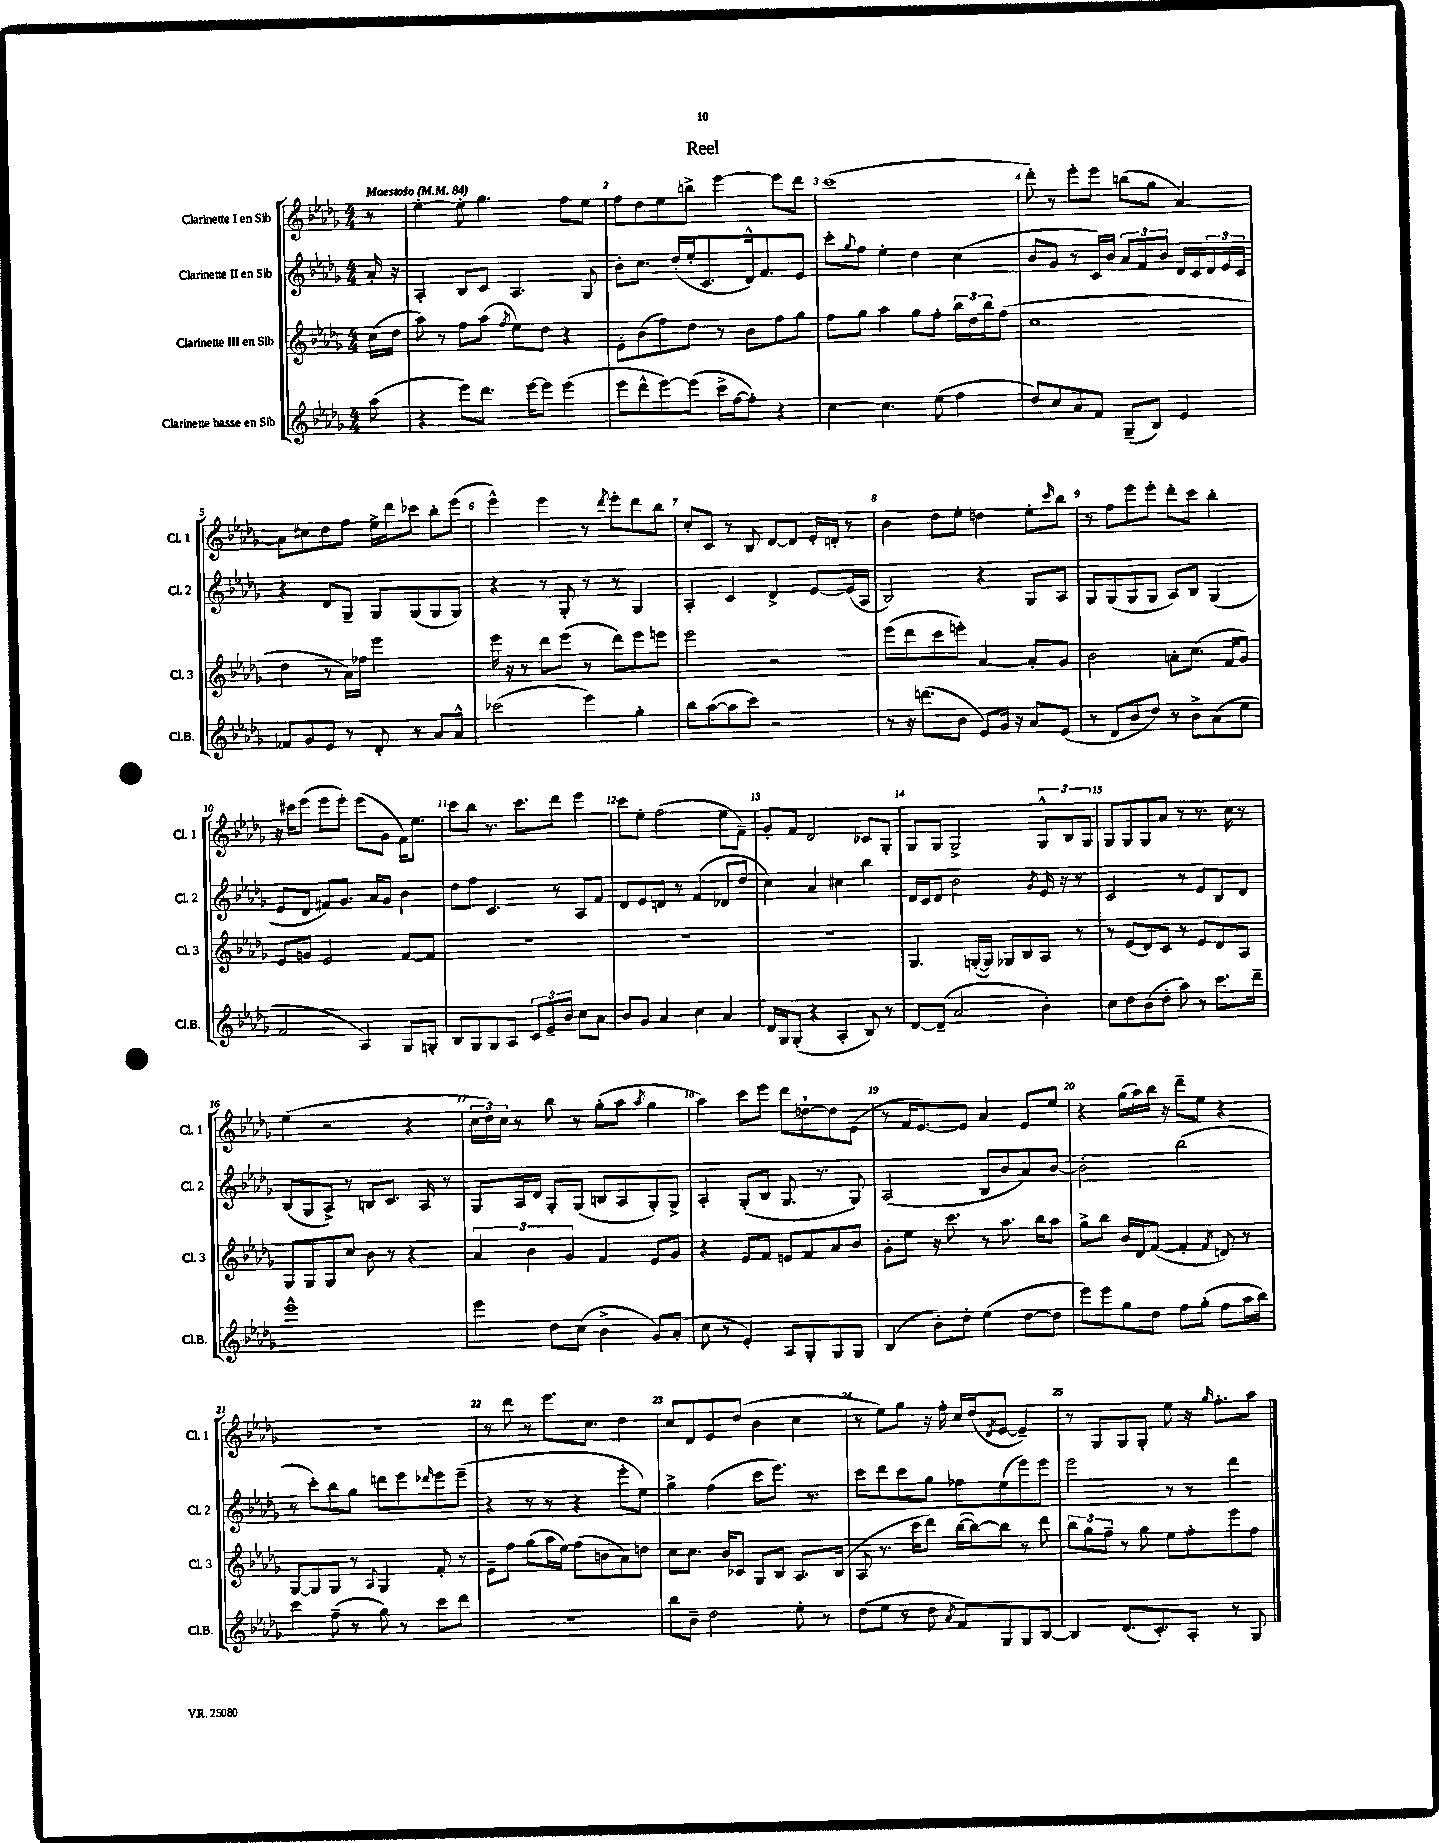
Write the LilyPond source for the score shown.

\header { title = "Reel" }
<<
\new StaffGroup <<
\new Staff = "s0" \with { instrumentName = "Clarinette I en Sib" shortInstrumentName = "Cl. 1" } {
    \clef treble \key des \major \numericTimeSignature \time 4/4 \partial 8 \tempo "Maestoso" 4 = 84
    r8 |
    ees''4~-. ees''8-. ges''4. f''8 ees''8 |
    f''8 des''8 ees''8 b''8-> ees'''4~ ees'''8 des'''8 |
    c'''1( |
    des'''8-.) r8 ees'''8-. ees'''8 b''8( ges''8 aes'4~) |
    aes'8 cis''8 des''8 f''8 ees''16-> des'''16 ces'''8 bes''8-. ees'''8( |
    ees'''4-^) ees'''4 r8 \acciaccatura { des'''8 } ees'''8-. des'''8 bes''8 |
    c''8-. c'8 r8 bes8 des'8~ des'8 ees'16-. d'16-. r8 |
    bes'4 des''8 ees''8-. d''4 ees''8-. \grace { c'''16 } bes''8 |
    r8 f''8 ees'''8 ees'''8-. des'''8-. c'''8 bes''4-. |
    r16 cis'''16 ees'''8( ees'''8 ees'''8-.) ees'''8( ges'8 f'16) ees''8. |
    c'''8 bes''8 r8. c'''8. des'''8 ees'''4 |
    c'''8 ees''8-. f''2( ees''8 f'8--) |
    ges'8-. f'8 des'2 ces'8 ges8-. |
    ges8 ges8 ges2-> \tuplet 3/2 { ges8-^ bes8 ges8 } |
    ges8 ges8 ges8 aes'8 r8 r8. c''16 r8 |
    ees''4( r2 r4 |
    \tuplet 3/2 { c''16 des''16) c''16 } r8 bes''8 r8 ges''8-.( aes''8 \acciaccatura { aes''8 } ges''4 |
    aes''4) c'''8 ees'''8 des'''8 d''8~-! d''8 ees'8( |
    r8 f'16 ees'8.~) ees'8 aes'4 ees'8 ees''8 |
    r4 ges''16( aes''16) bes''16 r16 des'''8-- ees''8 r4 |
    R1 |
    r8 des'''8 r8 ees'''8. c''8. des''4 |
    c''8 des'8 ees'8 des''8( bes'4 c''4 |
    r8 ees''8) ges''8 r16 f''16-. c''16 des''16( \acciaccatura { des'8 } ees'8~ ees'4--) |
    r8 ges8 ges8 ges8-. ees''8 r16 \grace { ges''16 } f''8.-. aes''8 \bar "|." |
}
\new Staff = "s1" \with { instrumentName = "Clarinette II en Sib" shortInstrumentName = "Cl. 2" } {
    \clef treble \key des \major \numericTimeSignature \time 4/4 \partial 8
    aes'16-. r16 |
    aes4-. bes8 c'8 aes4. ges8 |
    bes'8-. c''8. des''16-.( ees''16-. c'8. des'16-^) f'8. ees'8 |
    c'''8-. \appoggiatura { ges''8 } f''8 ees''4-. des''4 c''4( |
    bes'8 ges'8 r8 c'16) bes'16 \tuplet 3/2 { aes'8 f'8 bes'8 } des'16 c'16 \tuplet 3/2 { des'16 ees'16 c'16 } |
    r4 des'8 ges8-- ges8 ges8( ges8 ges8) |
    r4 r8 ges8-. r8 r8 ges4 |
    aes4-. c'4 des'4-> ees'8~ ees'16( aes16 |
    bes2) r4 ges8 aes8 |
    ges8 ges8( ges8 ges8 aes8) bes8 ges4( |
    ees'8 des'8 fis'8) ges'8. aes'16 ges'8 bes'4 |
    des''8 f''8 c'4. r8 aes8 f'8 |
    des'8 ees'8 d'8 r8 f'4( des'8 des''8 |
    c''4) aes'4 cis''4 bes''4 |
    des'16 c'16 des'8 bes'2 \acciaccatura { ges'8 } ees'16 r16 r8 |
    c'2 r8 ees'8 bes8 des'8 |
    bes8( ges8 aes8->) r8 b8 c'8. aes16 r8 |
    ges8 aes16 des'16 ges8-. ges8( b8 aes8 ges8-.) ges8-> |
    aes4-. ges8-.( bes8 ges8. r8. ges8) |
    aes2( bes8 bes'8 aes'8) bes'8~ |
    bes'2-. bes''2( |
    r8 c'''8-.) bes''8 ges''8 d'''8 ees'''8 \grace { des'''16 } ees'''8 ees'''8--( |
    r4 r8 r8 r4 ees'''8-. ees''8) |
    ges''4-> f''4( c'''8 ees'''8.) r8. |
    c'''8 des'''8 c'''8 ges''8 fes''8 ees''8( ees'''8) ees'''8 |
    ees'''2 r8 r8 des'''4 \bar "|." |
}
\new Staff = "s2" \with { instrumentName = "Clarinette III en Sib" shortInstrumentName = "Cl. 3" } {
    \clef treble \key des \major \numericTimeSignature \time 4/4 \partial 8
    c''16( des''16 |
    aes''8) r8 f''8 aes''8( \acciaccatura { f''8 } ees''8) des''8 r4 |
    ees'8-. bes'8( f''8) des''8 r8 bes'8 f''8 ges''8 |
    f''8 ges''8 aes''4 ges''8 f''8-. \tuplet 3/2 { bes''16 des''16 bes''16 } f''8( |
    c''1 |
    des''4 r8 aes'16) fes''16 ees'''2 |
    ees'''16 r16 r8 des'''8 ees'''8( r8 des'''8) ees'''8 e'''8 |
    ees'''2 r2 |
    ees'''8( des'''8 c'''8 e'''8-.) aes'4~ aes'8-. ges'8 |
    bes'2 a'8-. c''8.( f'16 ges'8) |
    ees'8 g'8 ees'2 f'8~ f'8 |
    R1 |
    R1 |
    R1 |
    ges4. g16~-.( g16) ges8 bes8 aes8 r8 |
    r8 ees'8( des'8) c'8 r8 ees'8 des'8 aes8 |
    ges8 ges8 ges8 c''8 bes'8 r8 r4 |
    \tuplet 3/2 { aes'4 bes'4 ges'4 } f'4 ees'8 ges'8 |
    r4 ees'8 f'8 e'8 f'8 aes'8 bes'8 |
    ges'8-. ees''8 r16 c'''8. r8 aes''8. bes''16 aes''8 |
    ges''8-> bes''8 bes'16 des'16 f'8~( f'4-. \acciaccatura { f'8 } d'8) r8 |
    ges8~ ges8 ges8 r8 \appoggiatura { aes8 } ges4 f'8-. r8 |
    ees'8-- f''8 ges''8( aes''16 ees''16) f''8( b'8 aes'8) d''8 |
    c''8 c''8. bes'16 ces'8 ges8 bes8 aes8. bes16( |
    aes8 r8. c'''16 des'''8) bes''16~( bes''16~) bes''8 r8 des'''8 |
    \tuplet 3/2 { bes''8 ges''8 f''8-- } r8 ges''8 ees''8 f''8-. ees'''8 f''8 \bar "|." |
}
\new Staff = "s3" \with { instrumentName = "Clarinette basse en Sib" shortInstrumentName = "Cl.B." } {
    \clef treble \key des \major \numericTimeSignature \time 4/4 \partial 8
    aes''8( |
    r4 ees'''8) des'''8. ees'''16~ ees'''8 ees'''4( |
    ees'''8 des'''8-^ ees'''8~) ees'''8( c'''16-> f''16~ f''8-.) r4 |
    c''4~ c''4. ees''8( f''4 |
    des''8) c''8 aes'8 f'8 ges8--( bes8) ees'4 |
    fes'8 ges'8 ees'8 r8 des'8-. r8 aes'8 aes'8-^ |
    ces'''2( ees'''4) ges''4-. |
    bes''8 aes''8~( aes''8 c'''8) r2 |
    r8 r16 d'''8.( bes'8 ees'8) ges'16 r16 aes'8 ees'8( |
    r8 des'8 bes'8 des''8) r8 bes'8-> aes'8( ees''8 |
    f'2 aes4) ges8 g8-. |
    bes8 ges8 ges8 aes8 \tuplet 3/2 { c'8 ees'8-- bes'8 } c''8 aes'8 |
    bes'8 ges'8 aes'4 c''4 aes'4 |
    des'16 ges16 ges8-.( r4 aes4-. bes8) r8 |
    des'8~ des'8--( aes'2 bes'4-.) |
    c''8 des''8 bes'8( des''8-. aes''8) r8 c'''8. des'''16-- |
    ees'''1-^ |
    ees'''4 des''8 c''8( bes'4-> ges'8) aes'8-.( |
    c''8 r8 ees'4-.) aes8 ges8-. ges8 ges8 |
    bes4( bes'8-.) des''8-. ees''4( des''8~ des''8 |
    ees'''8) ees'''8 ges''8 des''8 f''8 ges''8-.( f''8 aes''16 bes''16) |
    c'''4 f''8--( r8 ges''8) r8 c'''8 des'''8 |
    r1 |
    bes''8 bes'8-- des''2 ees''8-. r8 |
    des''8( ees''8 r8 des''8 \acciaccatura { aes'8 } f'8) ges8 ges8 bes8~ |
    bes4 des'8.( c'8.-.) aes8-. r8 ges8 \bar "|." |
}
>>
>>
\layout { \context { \Score \override BarNumber.break-visibility = ##(#f #t #t) barNumberVisibility = #all-bar-numbers-visible } }
